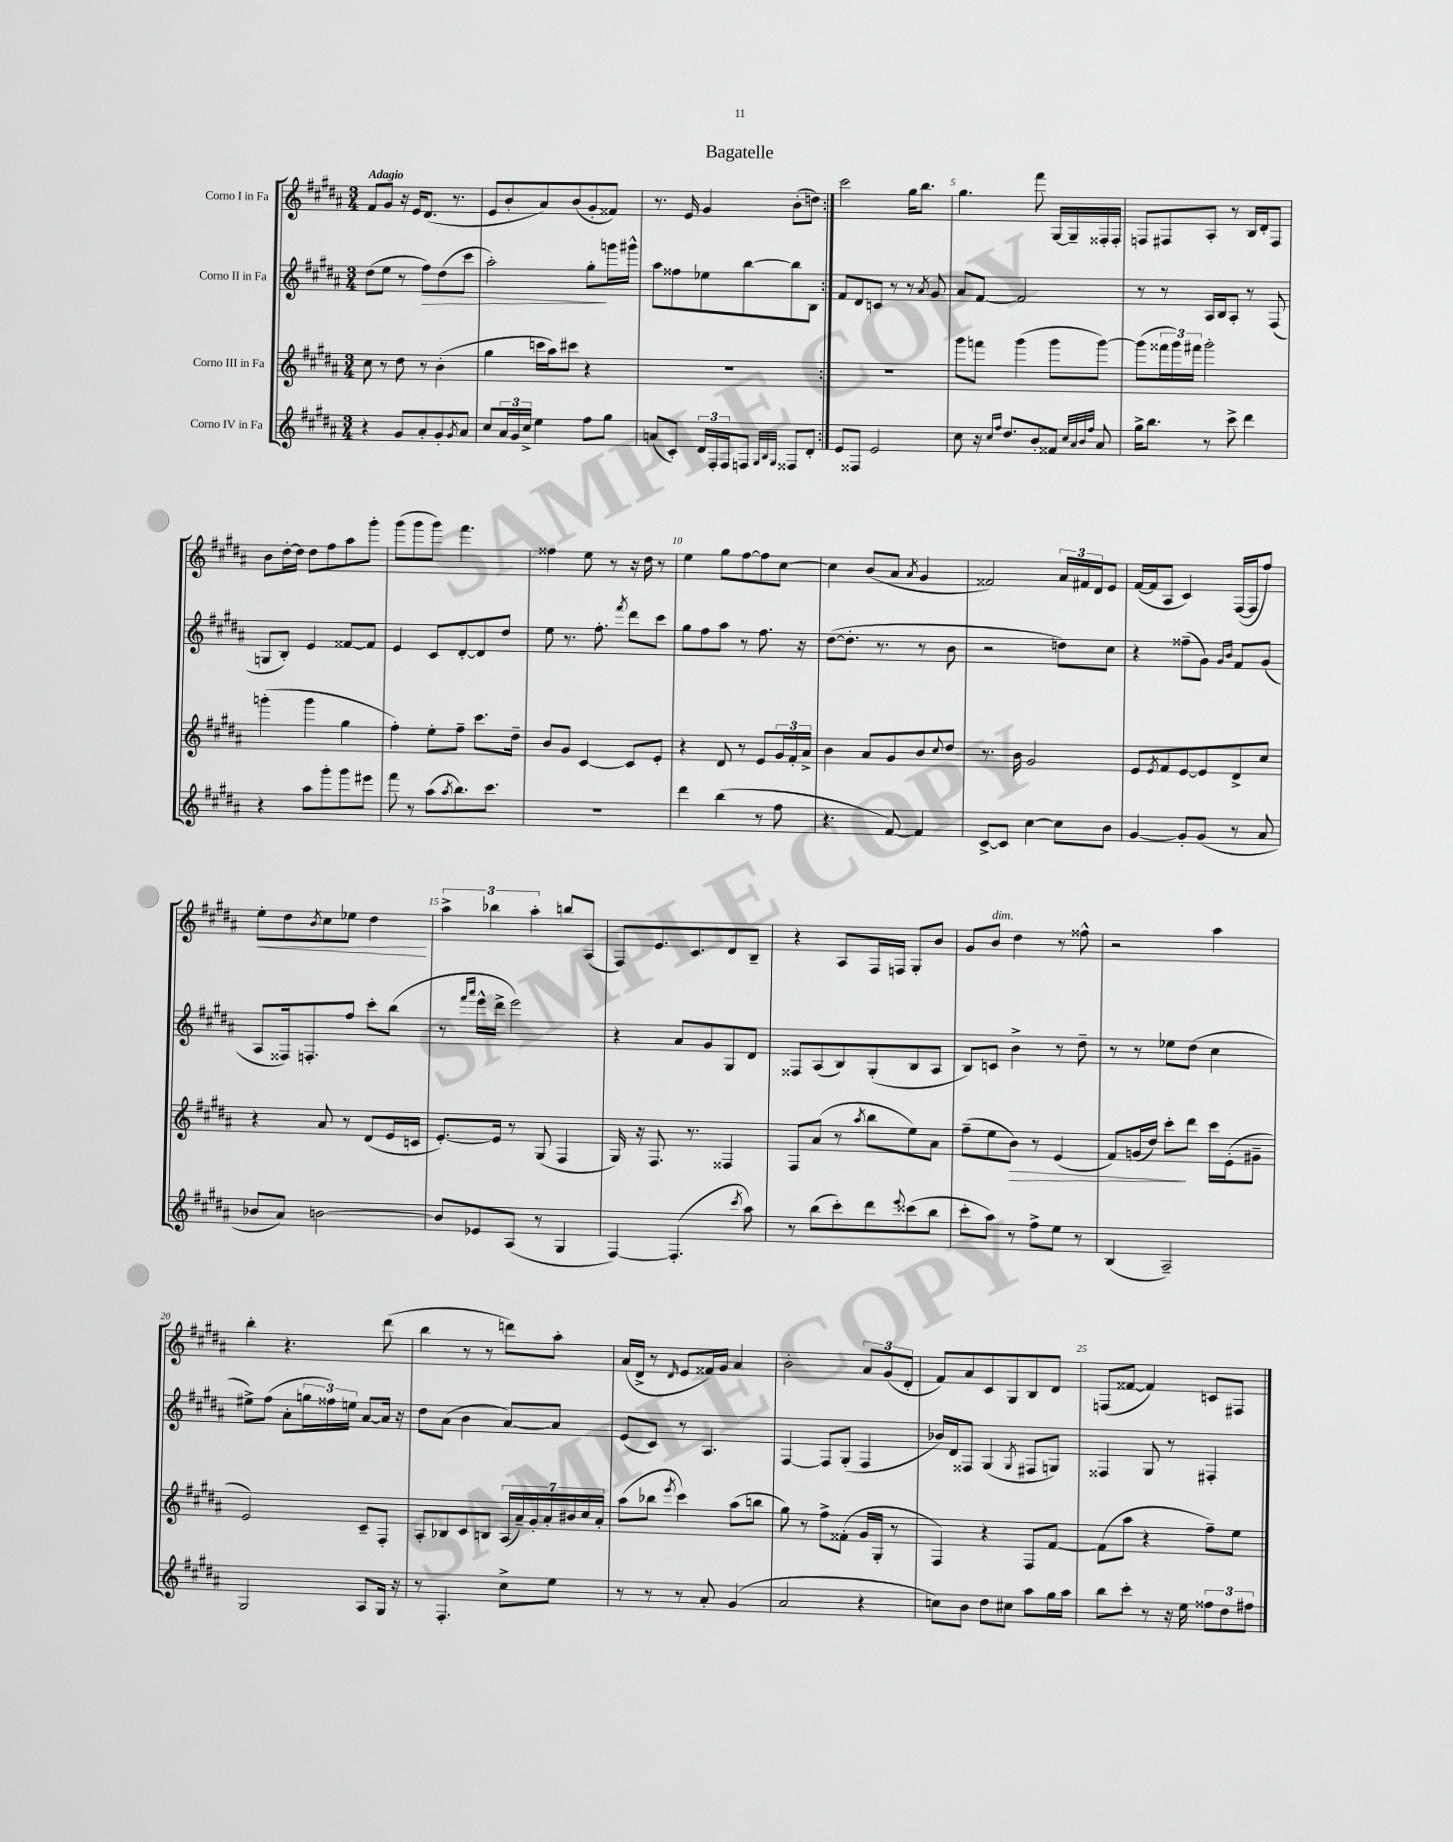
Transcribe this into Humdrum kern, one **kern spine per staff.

**kern	**kern	**dynam	**kern	**dynam	**kern	**dynam
*part4	*part3	*part3	*part2	*part2	*part1	*part1
*staff4	*staff3	*staff3	*staff2	*staff2	*staff1	*staff1
*I"Corno IV in Fa	*I"Corno III in Fa	*	*I"Corno II in Fa	*	*I"Corno I in Fa	*
*clefG2	*clefG2	*	*clefG2	*	*clefG2	*
*k[f#c#g#d#a#]	*k[f#c#g#d#a#]	*	*k[f#c#g#d#a#]	*	*k[f#c#g#d#a#]	*
*M3/4	*M3/4	*	*M3/4	*	*M3/4	*
=1	=1	=1	=1	=1	=1	=1
!	!	!	!	!	!LO:TX:a:B:t=Adagio	!
4r	8cc#\	.	(8dd#\L	.	8f#/L	.
.	8r	.	8ee\J	.	8g#/J	.
8g#/L	8dd#\	.	8r	.	16r	.
.	.	.	.	.	16e/KL	.
!	!	!	!	!LO:HP:b	!	!
8a#'/	8r	.	8ff#\L)	>	(8.d#/J	.
8g#'/	(4b'\	.	(8dd#\	.	.	.
.	.	.	.	.	8.r	.
8qg#/	.	.	.	.	.	.
8a#/J	.	.	8ccc#\J	.	.	.
=2	=2	=2	=2	=2	=2	=2
8cc#/L	4gg#\	.	2aa#'\)	.	8e/L	.
24a#/L	.	.	.	.	8b'/	.
24g#/	.	.	.	.	.	.
24cc#^/JJ	.	.	.	.	.	.
4ee\	16cccn\LL	.	.	.	8a#/)	.
.	16aa#\J)	.	.	.	.	.
.	8ccc#X\J	.	.	.	(8b/	.
8ff#\L	4r	.	8gg#'\L	.	8g#'/	.
8gg#\J	.	.	16gggn\L	]	8f##X/J)	.
.	.	.	16ggg#X^^\JJ	.	.	.
=3	=3	=3	=3	=3	=3	=3
(8an/L	2.r	.	8aa#\L	.	8.r	.
8c#'/J)	.	.	8ff##X\	.	.	.
.	.	.	.	.	16e/	.
24d#/LL	.	.	8ee-X\	.	4g#/	.
24F#'/	.	.	.	.	.	.
24F#/J	.	.	.	.	.	.
8Fn/J	.	.	[8bb\	.	.	.
32qqG#/LLL	.	.	.	.	.	.
32qqB/	.	.	.	.	.	.
32qqG#/JJJ	.	.	.	.	.	.
8F##X/L	.	.	8bb\]	.	(8b'\L	.
8d#'/J	.	.	8B\J	.	8ddn\J)	.
=4:|!	=4:|!	=4:|!	=4:|!	=4:|!	=4:|!	=4:|!
8e/L	2.r	.	8f#/L	.	2ccc#\	.
8F##X/J	.	.	8d#/	.	.	.
2e/	.	.	8cn/J	.	.	.
.	.	.	8r	.	.	.
.	.	.	8r	.	16gg#\KL	.
.	.	.	.	.	8.bb\J	.
.	.	.	8qa#/	.	.	.
.	.	.	8g#/	.	.	.
=5	=5	=5	=5	=5	=5	=5
8cc#\	8ggg#\L	.	8a#/L	.	4.gg#\	.
16r	8fffn\J	.	[8f#/J	.	.	.
16qqcc#/LL	.	.	.	.	.	.
16qqff#/JJ	.	.	.	.	.	.
8.dd#/L	.	.	.	.	.	.
.	(4ggg#\	.	2f#/]	.	.	.
8b'/	.	.	.	.	8fff#\	.
8f##X/J	8ggg#\L	.	.	.	[16G#/LL	.
.	.	.	.	.	16G#~/]	.
32qqcc#/LLL	.	.	.	.	.	.
32qqa#/	.	.	.	.	.	.
32qqb/	.	.	.	.	.	.
32qqff#/JJJ	.	.	.	.	.	.
8a#/	[8ggg#\J)	.	.	.	16F##X'/	.
.	.	.	.	.	16F##'/JJ	.
=6	=6	=6	=6	=6	=6	=6
16gg#^\KL	(8ggg#\L]	.	8r	.	8Fn/L	.
8.bb\J	.	.	.	.	.	.
.	24fff##X\L	.	8r	.	8F#X/	.
.	24ggg#\)	.	.	.	.	.
.	24fff#X\JJ	.	.	.	.	.
8r	2ggg#'\	.	16A#/LL	.	8A#'/J	.
.	.	.	16B/J	.	.	.
8ccc#^\	.	.	8A#'/J	.	8r	.
4ddd#\	.	.	8r	.	16B/LL	.
.	.	.	.	.	16d#'/J	.
.	.	.	(8F#/	.	8F#/J	.
!!LO:LB:g=z
=7	=7	=7	=7	=7	=7	=7
4r	(4gggn'\	.	8Gn/L	.	8b\L	.
.	.	.	8B'/J)	.	[16dd#'\L	.
.	.	.	.	.	16dd#\JJ]	.
8aa#\L	4ggg\	.	4e/	.	8dd#\L	.
8ggg#'\	.	.	.	.	8ff#\	.
8ggg#\	4gg#\	.	[8f##X/L	.	8aa#\	.
8eee#X\J	.	.	8f##/J]	.	8ggg#'\J	.
=8	=8	=8	=8	=8	=8	=8
8fff#\	4ff#'\)	.	4e/	.	(8ggg#\L	.
8r	.	.	.	.	8ggg#\	.
(8aa#\L	8ee'\L	.	8c#/L	.	8ggg#\J)	.
8qaa#/	.	.	.	.	.	.
8.bb\)	8ff#~\J	.	[8d#'/	.	4.fff#\	.
.	8.ccc#\L	.	8d#/]	.	.	.
8.ccc#\J	.	.	.	.	.	.
.	.	.	8dd#/J	.	.	.
.	16dd#~\Jk	.	.	.	.	.
=9	=9	=9	=9	=9	=9	=9
2.r	8b/L	.	8ee\	.	4ff##X\	.
.	8g#/J	.	8.r	.	.	.
.	[4c#/	.	.	.	8ee\	.
.	.	.	8.ff#'\	.	.	.
.	.	.	.	.	8r	.
.	.	.	8qfff#/	.	.	.
.	8c#/L]	.	8ddd#\L	.	16r	.
.	.	.	.	.	16dd#\	.
.	8e'/J	.	8ccc#\J	.	8r	.
=10	=10	=10	=10	=10	=10	=10
4ddd#\	4r	.	8gg#\L	.	4ee\	.
.	.	.	8ff#\	.	.	.
(4bb\	8d#/	.	8aa#\J	.	8gg#\L	.
.	8r	.	8r	.	[8ff#\	.
8r	8e/L	.	8.ff#\	.	8ff#\]	.
8ff#\	24g#/L	.	.	.	[8cc#\J	.
.	24f#'/	.	.	.	.	.
.	.	.	16r	.	.	.
.	24a#^/JJ	.	.	.	.	.
=11	=11	=11	=11	=11	=11	=11
4.r	4b\	.	([8dd#\L	.	4cc#\]	.
.	.	.	8.dd#'\J]	.	.	.
.	8a#/L	.	.	.	(8b/L	.
.	.	.	8.r	.	.	.
[8f#/)	8g#/	.	.	.	8a#/J	.
.	.	.	.	.	8qa#/	.
4f#/]	8b/	.	8r	.	4g#/	.
.	8qqcc#/	.	.	.	.	.
.	8dd#/J	.	8b\	.	.	.
=12	=12	=12	=12	=12	=12	=12
[8c#^/L	8.r	.	2r	.	2f##X/)	.
8c#/J]	.	.	.	.	.	.
.	16b\	.	.	.	.	.
[4cc#\	2g#/	.	.	.	.	.
8cc#\L]	.	.	8ddn\L)	.	24a#/LL	.
.	.	.	.	.	24f#X/	.
.	.	.	.	.	24d#/J	.
8b\J	.	.	8cc#\J	.	8e/J	.
=13	=13	=13	=13	=13	=13	=13
[4g#/	8e/L	.	4r	.	([16f#/LL	.
.	.	.	.	.	16f#/J]	.
.	8qe/	.	.	.	.	.
.	8f#/	.	.	.	8A#/J	.
8g#'/L]	[8e/	.	(8ff##X~\L	.	4c#/)	.
(8g#/J	8e/]	.	8g#\J)	.	.	.
.	.	.	16qqg#/LL	.	.	.
.	.	.	16qqb/JJ	.	.	.
8r	8d#^/	.	8f#/L	.	([16F#/LL	.
.	.	.	.	.	16F#/J]	.
8a#/	8cc#/J	.	(8g#/J	.	8ff#/J)	.
!!LO:LB:g=z
=14	=14	=14	=14	=14	=14	=14
!	!	!	!	!	!	!LO:HP:b
8b-X/L	4r	.	8A#/L	.	8ee'\L	<
8a#/J)	.	.	16F##X/k)	.	8dd#\	.
.	.	.	8.Fn'/	.	.	.
.	.	.	.	.	8qb/	.
[2bn\	8a#/	.	.	.	8cc#\	.
.	8r	.	8ff#/J	.	8ee-X\J	.
.	(8d#/L	.	8ccc#'\L	.	4dd#\	.
.	16e/L	.	(8bb\J	.	.	.
.	16cn/JJ	.	.	.	.	.
.	.	.	.	.	.	[
=15	=15	=15	=15	=15	=15	=15
8b/L]	[8.e'/L)	.	8r	.	6aa#^\	.
.	.	.	16qqfff#/LL	.	.	.
.	.	.	16qqaaa#/JJ	.	.	.
8e-X/	.	.	16eee^^\LL	.	.	.
.	.	.	.	.	6bb-X\	.
.	16e/Jk]	.	16ddd#^\JJ	.	.	.
(8A#/J	8r	.	2eee\)	.	.	.
.	.	.	.	.	6aa#'\	.
8r	(8G#/	.	.	.	.	.
4G#/	4F#/	.	.	.	8bbn/L	.
.	.	.	.	.	(8A#/J	.
=16	=16	=16	=16	=16	=16	=16
[4F#/)	16G#/)	.	4r	.	8F#/L)	.
.	16r	.	.	.	.	.
.	8.F#/	.	.	.	8.e/	.
(4.F#'/]	.	.	8a#/L	.	.	.
.	8.r	.	.	.	8.c#/	.
.	.	.	8g#/	.	.	.
.	4F##X/	.	8G#/	.	8d#/	.
8qccc#/	.	.	.	.	.	.
8aa#\)	.	.	8d#/J	.	8B~/J	.
=17	=17	=17	=17	=17	=17	=17
8r	8F#/L	.	8F##X/L	.	4r	.
(8bb\L	(8a#/J	.	(8A#/	.	.	.
8ccc#'\)	8r	.	8B/)	.	8A#/L	.
.	8qaa#/	.	.	.	.	.
8ddd#\	8bb\L	.	(8G#'/	.	16F#/L	.
.	.	.	.	.	16Fn/JJ	.
8qqeee/	.	.	.	.	.	.
(8ccc##X\	8ee\)	.	8B/	.	8G#'/L	.
8bb\J	8a#\J	.	8A#/J	.	8b/J	.
=18	=18	=18	=18	=18	=18	=18
8ccc#'\L	(8ff#~\L	.	8B/L)	.	8g#/L	.
!	!	!	!	!	!LO:TX:a:i:t=dim.	!
8aa#\J)	8ee\	.	8cn/J	.	8b/J	.
!	!	!LO:HP:b	!	!	!	!
8r	8b\J)	>	4b^\	.	4dd#\	.
8ff#^\L	8r	.	.	.	.	.
8ee\J	(4e/	.	8r	.	8r	.
8r	.	.	8dd#~\	.	8ff##X^^\	.
=19	=19	=19	=19	=19	=19	=19
(4B/	8f#/L)	.	8r	.	2r	.
.	(16gn/L	.	8r	.	.	.
.	16dd#/JJ)	.	.	.	.	.
2A#~/)	8ccc#'\L	.	8ee-X\L	.	.	.
.	8ddd#\J	]	(8dd#\J	.	.	.
.	16ccc#\LL	.	4cc#\	.	4aa#\	.
.	(16e'\J	.	.	.	.	.
.	8g#X~\J	.	.	.	.	.
!!LO:LB:g=z
=20	=20	=20	=20	=20	=20	=20
2G#/	2e/)	.	8ee#X^\L)	.	4bb'\	.
.	.	.	(8ff#\J	.	.	.
.	.	.	8a#'\L	.	4.r	.
.	.	.	24ggn\L	.	.	.
.	.	.	24ff##X\)	.	.	.
.	.	.	24een\JJ	.	.	.
8A#/L	8c#~/L	.	[8a#/L	.	.	.
16G#/Jk	8F#'/J	.	16a#/Jk]	.	(8ddd#\	.
16r	.	.	16r	.	.	.
=21	=21	=21	=21	=21	=21	=21
8r	8A#'/L	.	8dd#\L	.	4bb\	.
4.F#'/	8B-X/	.	(8a#\J	.	.	.
.	8c#/	.	4b\	.	8r	.
.	8Bn/J	.	.	.	8r	.
8cc#^\L	(28A#/LL	.	[8a#/L)	.	8dddn\L)	.
.	28a#~/)	.	.	.	.	.
.	28g#'/	.	.	.	.	.
.	28a#'/	.	.	.	.	.
8ee\J	.	.	8a#/J]	.	8aa#'\J	.
.	28b#X/	.	.	.	.	.
.	28cc#/	.	.	.	.	.
.	28a#'/JJ	.	.	.	.	.
=22	=22	=22	=22	=22	=22	=22
8r	(8aa#\L	.	(8e/L	.	(16a#/LL	.
.	.	.	.	.	16d#^/JJ	.
8r	8bb-X\J	.	8c#/J)	.	8r	.
.	8qeee/	.	.	.	16qqd#/	.
8r	4ccc#\)	.	8r	.	8e/L	.
8a#'/	.	.	4.A#/	.	16f##X/L)	.
.	.	.	.	.	16g#/JJ	.
(4g#/	(8aa#\L	.	.	.	4a#/	.
.	8bbn\J	.	.	.	.	.
=23	=23	=23	=23	=23	=23	=23
2a#/	8gg#\)	.	[4F#/	.	2b'\	.
.	8r	.	.	.	.	.
.	8ff#^\L	.	8F#/L]	.	.	.
.	(8f##X'\J	.	(8G#'/J	.	.	.
4r	16g#/LL	.	4F#/	.	12a#/L	.
.	16G#'/JJ	.	.	.	.	.
.	.	.	.	.	(12g#/	.
.	8r	.	.	.	.	.
.	.	.	.	.	12d#'/J	.
=24	=24	=24	=24	=24	=24	=24
8ccn\L)	4F#/)	.	16b-X/LL)	.	8f#/L)	.
.	.	.	16d#/J	.	.	.
8b\J	.	.	8F##X/J	.	8a#/	.
8dd#\L	4r	.	(4G#/	.	8c#/	.
8cc#X\J	.	.	.	.	8G#/	.
.	.	.	8qG#/	.	.	.
8aa#\L	8F#/L	.	8F#X/L	.	8B/	.
16gg#\L	[8f#/J	.	8Gn/J)	.	8d#/J	.
16aa#\JJ	.	.	.	.	.	.
=25	=25	=25	=25	=25	=25	=25
8bb\L	(8f#\L]	.	4F##X/	.	(8Fn/L	.
8ccc#'\J	8aa#\J	.	.	.	[8f##X/J	.
8r	4r	.	8G#/	.	4f##/])	.
16r	.	.	8r	.	.	.
16ee\	.	.	.	.	.	.
12ff##X\L	8ff#~\L)	.	4F#X'/	.	8cn/L	.
12dd#\	.	.	.	.	.	.
.	8ee\J	.	.	.	8F#X/J	.
12ff#X\J	.	.	.	.	.	.
==	==	==	==	==	==	==
*-	*-	*-	*-	*-	*-	*-
